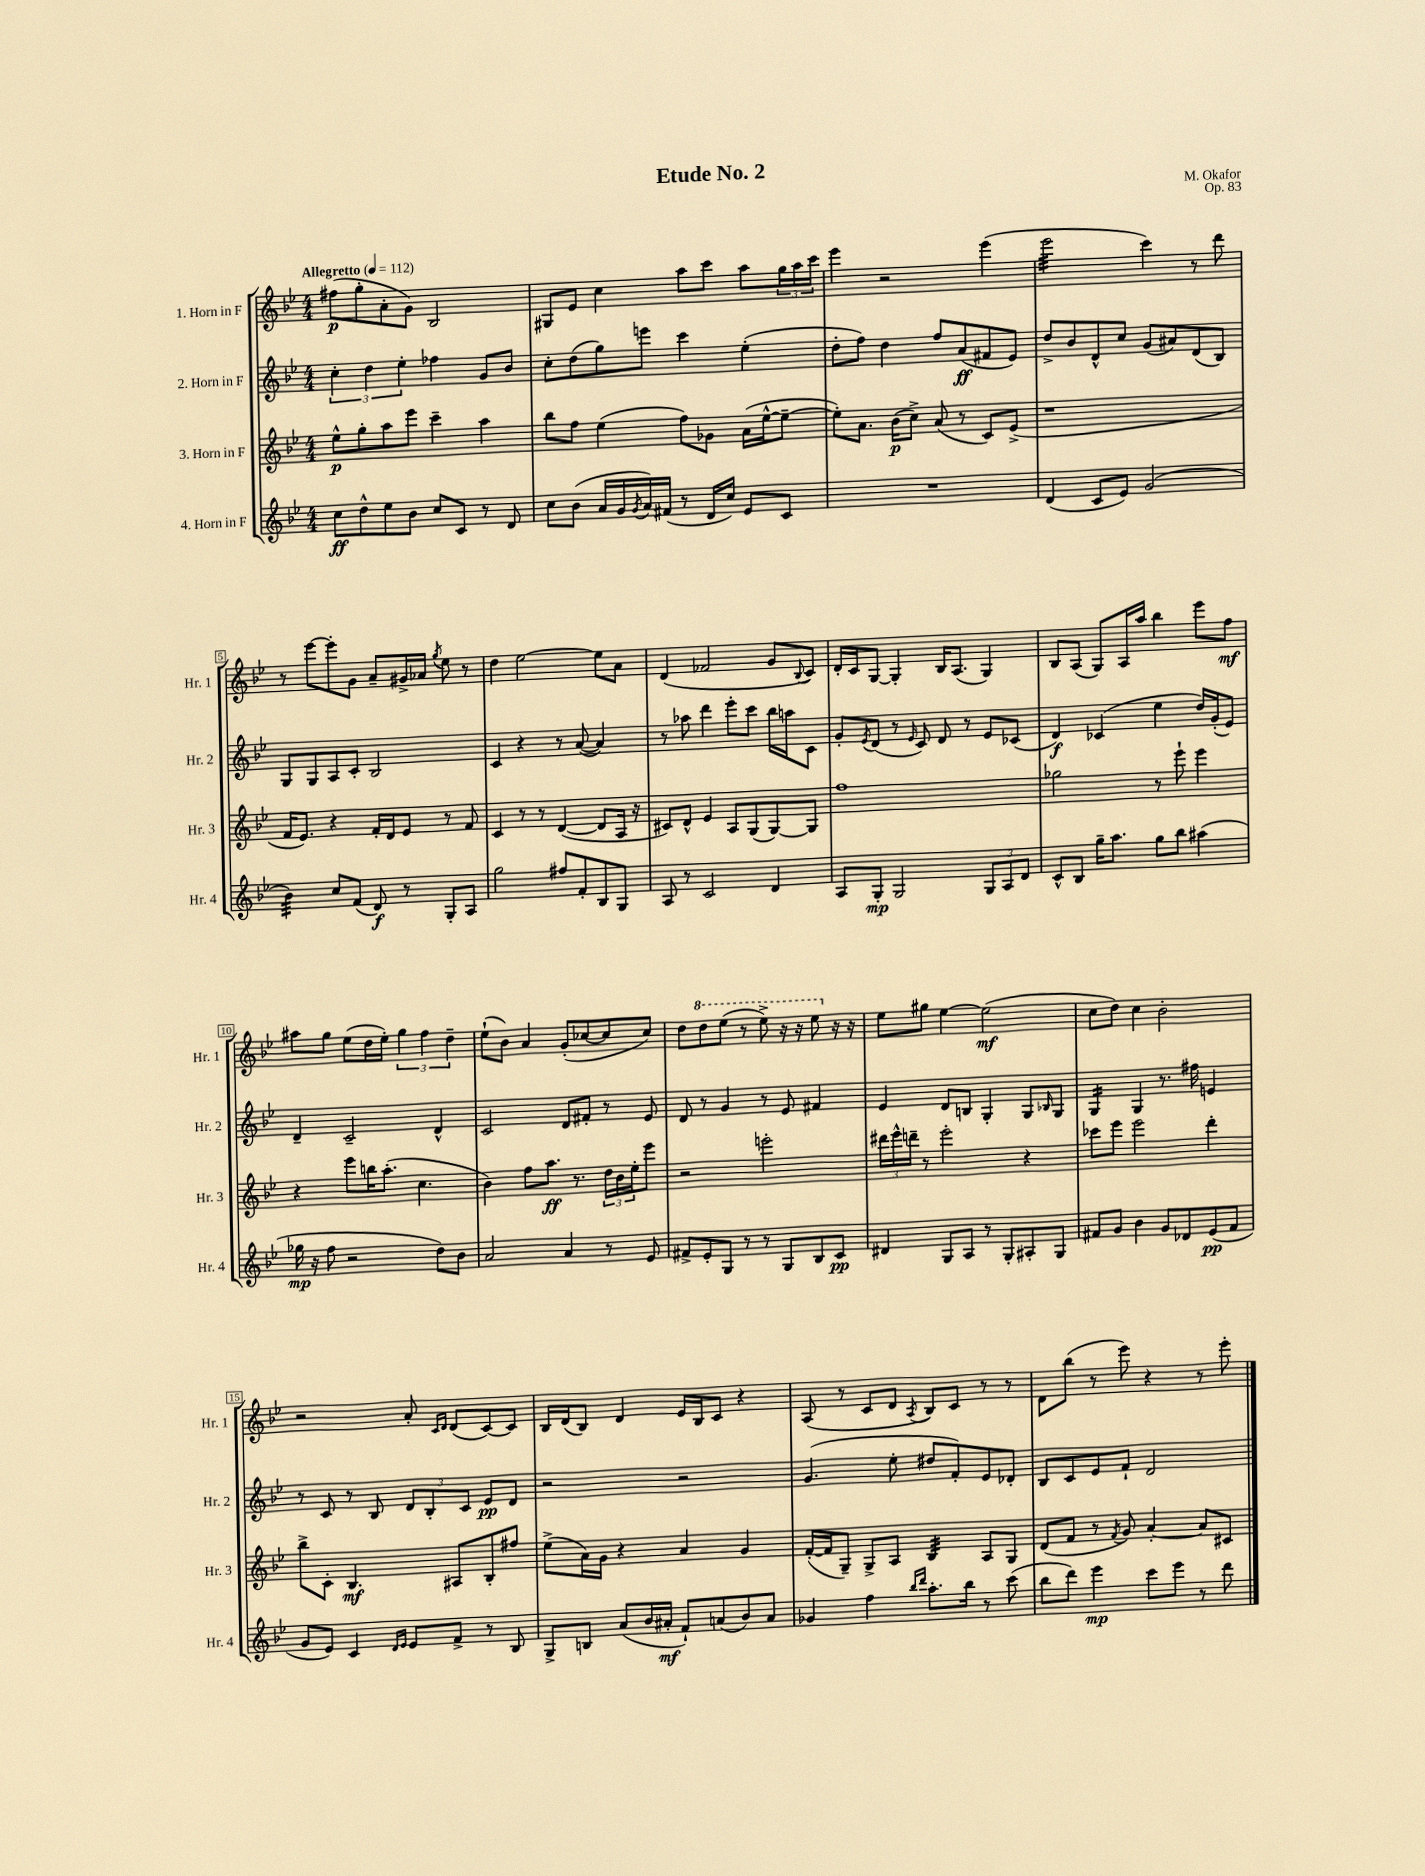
\header { title = "Etude No. 2" composer = "M. Okafor" opus = "Op. 83" }
<<
\new StaffGroup <<
\new Staff = "s0" \with { instrumentName = "1. Horn in F" shortInstrumentName = "Hr. 1" } {
    \clef treble \key bes \major \numericTimeSignature \time 4/4 \tempo "Allegretto" 4 = 112
    fis''8\p( g''8-. a'8-. g'8) bes2 |
    gis8 ees'8 c''4 a''8 c'''8 a''8 \tuplet 3/2 { g''16 a''16 c'''16 } |
    ees'''4 r2 ees'''4( |
    ees'''2:32 c'''4) r8 d'''8 |
    r8 ees'''8~ ees'''8-. g'8 a'8-- gis'16-> aes'16 \acciaccatura { g''8 } ees''8 r8 |
    d''4 ees''2~ ees''8 a'8 |
    d'4( fes'2 g'8 \appoggiatura { bes8 } c'8) |
    d'16-. c'16 g8~ g4-. bes16 a8.( g4) |
    bes8 a8( g8) a16 a''16 bes''4 ees'''8 f''8\mf |
    ais''8 g''8 ees''8( d''16 ees''16-.) \tuplet 3/2 { g''4 f''4 d''4-- } |
    ees''8-!( bes'8) a'4 g'8-.( ces''8~ ces''8 ces''8) |
    d''8 \ottava #1 d'''8 ees'''8( r8 ees'''8->) r16 r16 ees'''8 \ottava #0 r16 r16 |
    ees''8 gis''8 ees''4~ ees''2\mf( |
    c''8 d''8) c''4 bes'2-. |
    r2 a'8-. \grace { c'16 d'16 } d'8( c'8~) c'8 |
    bes16 d'16( bes8) d'4 ees'16 bes16 c'8 r4 |
    a8( r8 c'8 d'8 \acciaccatura { a8 } bes8) c'8 r8 r8 |
    d'8 bes''8( r8 ees'''8) r4 r8 ees'''8-. \bar "|." |
}
\new Staff = "s1" \with { instrumentName = "2. Horn in F" shortInstrumentName = "Hr. 2" } {
    \clef treble \key bes \major \numericTimeSignature \time 4/4
    \tuplet 3/2 { c''4-. d''4 ees''4-. } fes''4 g'8 bes'8 |
    c''8-. d''8( g''8) e'''8 c'''4 ees''4-.( |
    d''8-. f''8) d''4 f''8 a'8\ff( fis'8 ees'8) |
    d''8-> bes'8 d'8-^ c''8 g'8( ais'8) d'8( bes8) |
    g8 g8 a8 c'8-. bes2 |
    c'4 r4 r8 a'8~( a'4) |
    r8 aes''8 d'''4 ees'''8-. c'''8 bes''16 a''16 c'8 |
    g'8-. \acciaccatura { ees'8 } d'8( r8 \grace { ees'16 } c'8) d'8 r8 ees'8 ces'8( |
    d'4\f) ces'4( ees''4 d''16) g'16-.( ees'8) |
    d'4-- c'2-- d'4-^ |
    c'2 d'8 fis'8-. r8 ees'8 |
    d'8 r8 g'4 r8 ees'8 fis'4 |
    ees'4 d'8 b8 g4-. g8 \grace { bes16 } g8 |
    g4:16 g4 r8. fis''16 e'4 |
    r8 c'8 r8 bes8 \tuplet 3/2 { d'8 bes8-. c'8 } ees'8\pp d'8 |
    r2 r2 |
    g'4.( ees''8-. dis''8 f'8-.) ees'8 des'8-. |
    bes8 c'8 ees'8 f'8-! d'2 \bar "|." |
}
\new Staff = "s2" \with { instrumentName = "3. Horn in F" shortInstrumentName = "Hr. 3" } {
    \clef treble \key bes \major \numericTimeSignature \time 4/4
    ees''8-^\p g''8-. a''8 ees'''8 c'''4-- a''4 |
    bes''8 f''8 ees''4( f''8) ges'8 a'16( ees''16~-^ ees''8~-- |
    ees''8-.) a'8. bes'16\p( c''8->) a'8( r8 c'8) ees'8->( |
    r1 |
    f'16 ees'8.) r4 f'16-. d'16 ees'8 r8 f'8 |
    c'4 r8 r8 d'4~( d'8 a16 r16 |
    cis'8) d'8-^ ees'4 a8 g8( g8~) g8 |
    f''1 |
    ges''2 r8 ees'''8-! ees'''4 |
    r4 ees'''8 b''16 a''8.-.( c''4. |
    bes'4) f''8 a''8.\ff r8. \tuplet 3/2 { d''16 bes'16 ees''16-. } ees'''8 |
    r2 e'''2-. |
    \tuplet 3/2 { dis'''16 ees'''16-^ d'''16-- } r8 ees'''2-. r4 |
    ces'''8 ees'''8 ees'''2 d'''4-. |
    bes''8-> c'8-. bes4.\mf ais8 bes8-. fis''8 |
    ees''8->( a'16) g'16 r4 a'4 g'4 |
    f'16~-.( f'16 g8--) g8-> a8 bes4:32 a8 g8 |
    d'8( f'8 r8 \acciaccatura { f'8 } g'8) a'4~-. a'8 cis'8 \bar "|." |
}
\new Staff = "s3" \with { instrumentName = "4. Horn in F" shortInstrumentName = "Hr. 4" } {
    \clef treble \key bes \major \numericTimeSignature \time 4/4
    c''8\ff d''8-^ ees''8 bes'8 c''8 c'8 r8 d'8 |
    c''8 bes'8( a'16 g'16 \acciaccatura { g'8 } a'16) fis'16( r8 d'16 c''16) ees'8 c'8 |
    R1 |
    d'4( c'8 ees'8) g'2( |
    bes'4:32) c''8 f'8( d'8\f) r8 g8-. a8 |
    g''2 fis''8 f'8-. bes8 g8 |
    a8 r8 c'2 d'4 |
    a8 g8-.\mp g2 \tuplet 3/2 { g8 a8 d'8 } |
    c'8-^ bes8 g''16-- a''8. g''8 bes''8 ais''4( |
    ges''16\mp r16 f''8 r2 d''8) bes'8 |
    a'2 a'4 r8 ees'8 |
    fis'8-> ees'8-. g8 r8 r8 g8 bes8 c'8\pp |
    dis'4 g8 a8 r8 g8-. ais8-. g8 |
    fis'8 g'8 bes'4 g'8 des'8 ees'8\pp( fis'8 |
    g'8 ees'8) c'4 \grace { d'16 ees'16 } ees'8 f'8-> r8 bes8 |
    g8-> b8 a'8( bes'16 ais'16-.\mf f'8-!) a'8( bes'8) a'8 |
    ges'4 f''4 \grace { bes''16 d'''16 } a''8.-. bes''16 r8 c'''8( |
    bes''8 d'''8) ees'''4\mp c'''8 ees'''8 r8 d'''8 \bar "|." |
}
>>
>>
\layout { \context { \Score \override BarNumber.stencil = #(make-stencil-boxer 0.1 0.3 ly:text-interface::print) } }
